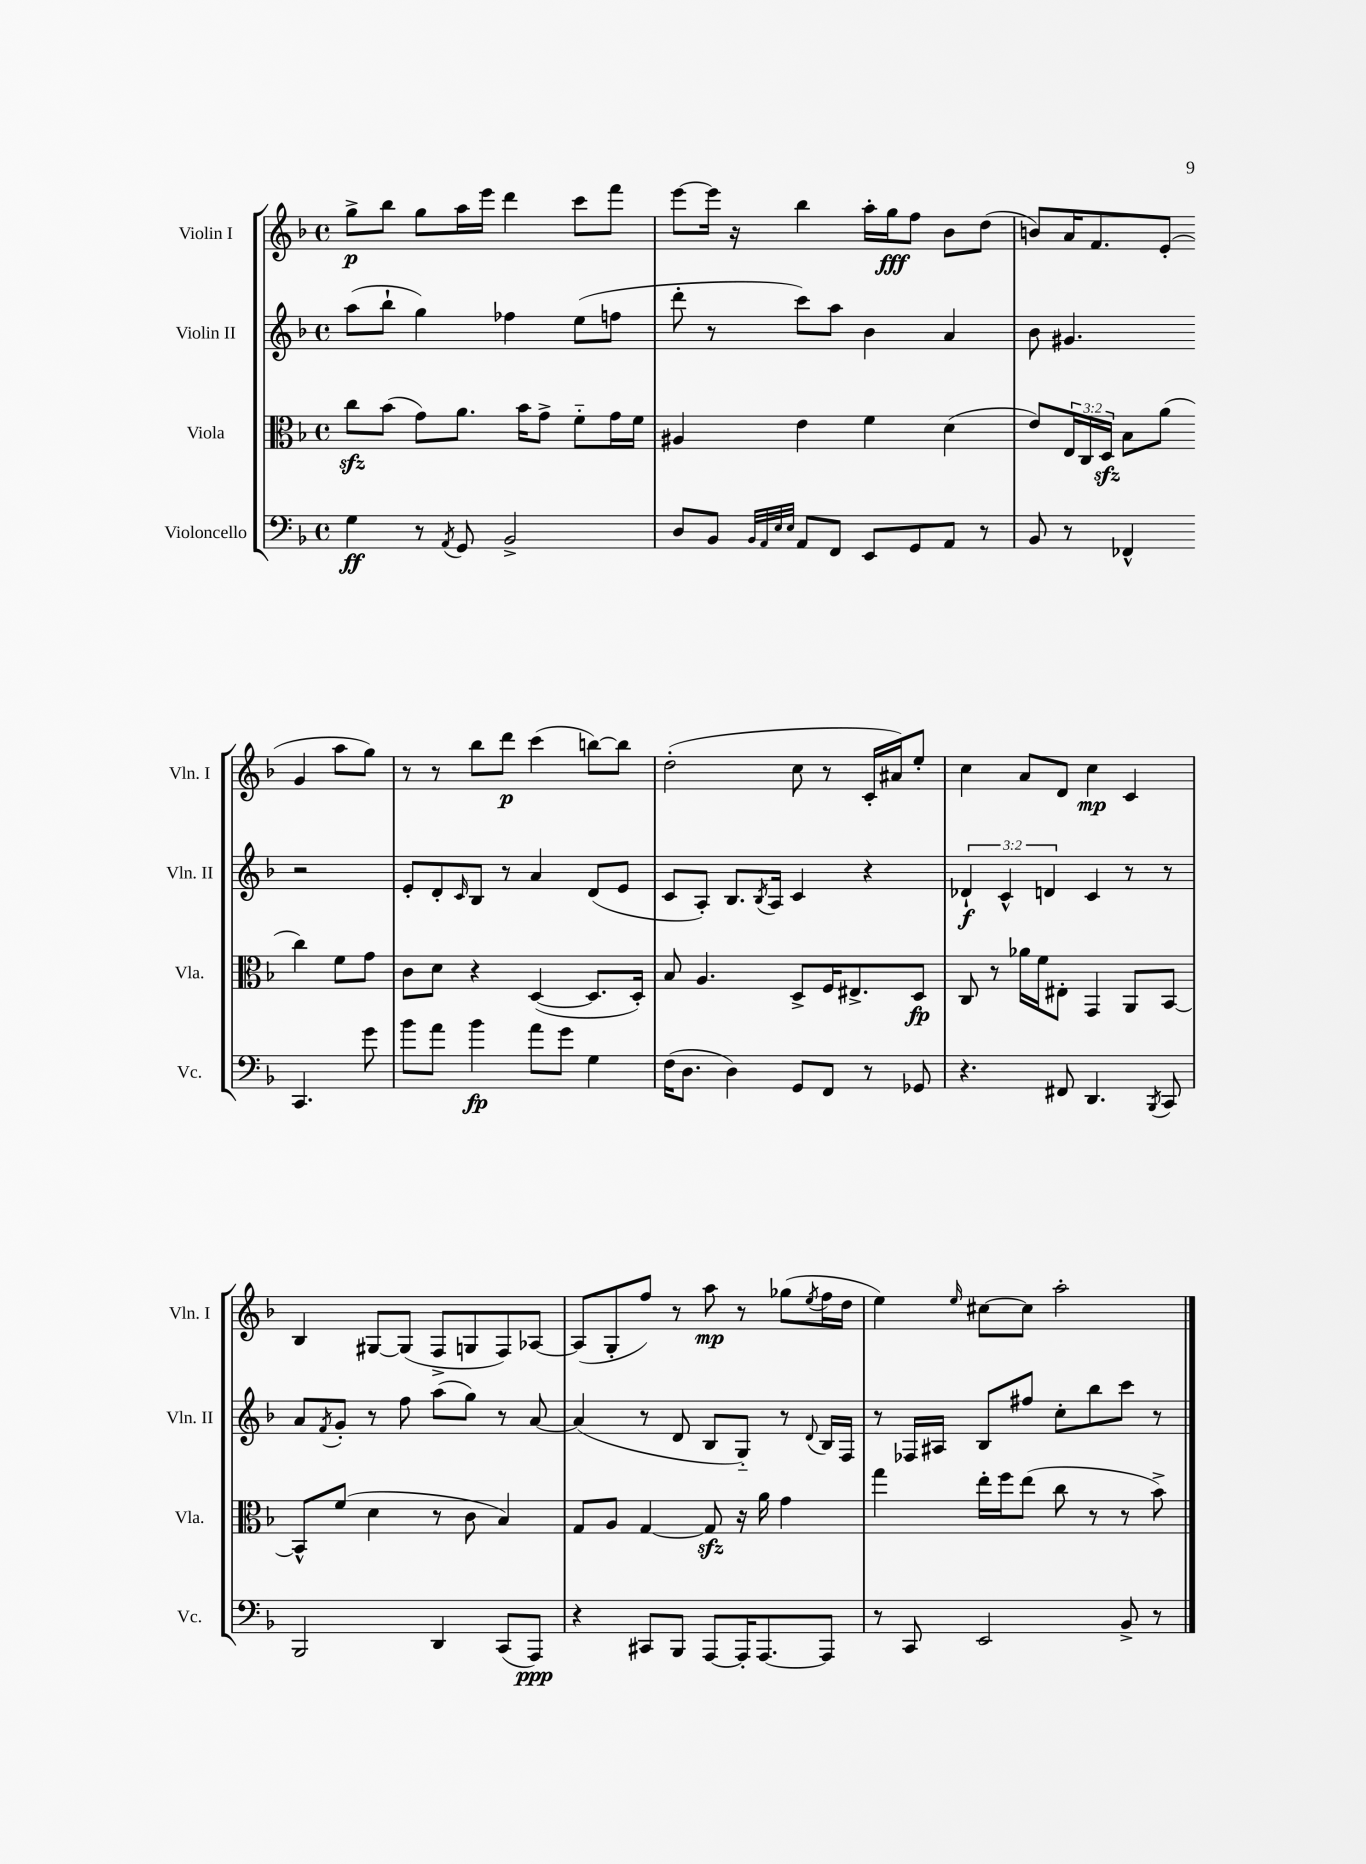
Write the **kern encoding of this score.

**kern	**dynam	**kern	**dynam	**kern	**dynam	**kern	**dynam
*part4	*part4	*part3	*part3	*part2	*part2	*part1	*part1
*staff4	*staff4	*staff3	*staff3	*staff2	*staff2	*staff1	*staff1
*I"Violoncello	*	*I"Viola	*	*I"Violin II	*	*I"Violin I	*
*I'Vc.	*	*I'Vla.	*	*I'Vln. II	*	*I'Vln. I	*
*clefF4	*	*clefC3	*	*clefG2	*	*clefG2	*
*k[b-]	*	*k[b-]	*	*k[b-]	*	*k[b-]	*
*M4/4	*	*M4/4	*	*M4/4	*	*M4/4	*
*met(c)	*	*met(c)	*	*met(c)	*	*met(c)	*
=1	=1	=1	=1	=1	=1	=1	=1
4G\	ff	8cczz\L	.	(8aa\L	.	8gg^\L	p
.	.	(8b-\J	.	8bb-`\J	.	8bb-\J	.
8r	.	8g\L)	.	4gg\)	.	8gg\L	.
8qAA/	.	.	.	.	.	.	.
8GG/	.	8.a\J	.	.	.	16aa\L	.
.	.	.	.	.	.	16eee\JJ	.
2BB-^/	.	.	.	4ff-X\	.	4ddd\	.
.	.	16b-\KL	.	.	.	.	.
.	.	8g^\J	.	.	.	.	.
.	.	8f\L	.	(8ee\L	.	8ccc\L	.
.	.	16g\L	.	8ffn\J	.	8fff\J	.
.	.	16f\JJ	.	.	.	.	.
=2	=2	=2	=2	=2	=2	=2	=2
8D/L	.	4A#X/	.	8ddd'\	.	[8eee\L	.
8BB-/J	.	.	.	8r	.	16eee\Jk]	.
.	.	.	.	.	.	16r	.
32qqBB-/LLL	.	.	.	.	.	.	.
32qqAA/	.	.	.	.	.	.	.
32qqE/	.	.	.	.	.	.	.
32qqE/JJJ	.	.	.	.	.	.	.
8AA/L	.	4e\	.	8ccc\L)	.	4bb-\	.
8FF/J	.	.	.	8aa\J	.	.	.
8EE/L	.	4f\	.	4b-\	.	16aa'\LL	.
.	.	.	.	.	.	16gg\J	fff
8GG/	.	.	.	.	.	8ff\J	.
8AA/J	.	(4d\	.	4a/	.	8b-\L	.
8r	.	.	.	.	.	(8dd\J	.
=3	=3	=3	=3	=3	=3	=3	=3
8BB-/	.	8e/L)	.	8b-\	.	8bn/L)	.
8r	.	24E/L	.	4.g#X/	.	16a/K	.
.	.	24C/	.	.	.	.	.
.	.	.	.	.	.	8.f/	.
.	.	24Dzz/JJ	.	.	.	.	.
4FF-X^^/	.	8B-\L	.	.	.	.	.
.	.	(8a\J	.	.	.	(8e'/J	.
4.CC/	.	4cc\)	.	2r	.	4g/	.
.	.	8f\L	.	.	.	8aa\L	.
8g\	.	8g\J	.	.	.	8gg\J)	.
!!LO:LB:g=z
=4	=4	=4	=4	=4	=4	=4	=4
8b-\L	.	8c\L	.	8e'/L	.	8r	.
8a\J	.	8d\J	.	8d'/	.	8r	.
.	.	.	.	16qqc/	.	.	.
4b-\	fp	4r	.	8B-/J	.	8bb-\L	.
.	.	.	.	8r	.	8ddd\J	p
8a\L	.	([4D/	.	4a/	.	(4ccc\	.
8g\J	.	.	.	.	.	.	.
4G\	.	8.D/L]	.	(8d/L	.	[8bbn\L)	.
.	.	.	.	8e/J	.	8bb\J]	.
.	.	16D'/Jk)	.	.	.	.	.
=5	=5	=5	=5	=5	=5	=5	=5
(16F\KL	.	8B-/	.	8c/L	.	(2dd'\	.
8.D\J	.	.	.	.	.	.	.
.	.	4.A/	.	8A'/J)	.	.	.
4D\)	.	.	.	8.B-/L	.	.	.
.	.	.	.	8qB-/	.	.	.
.	.	.	.	16A/Jk	.	.	.
8GG/L	.	8D^/L	.	4c/	.	8cc\	.
8FF/J	.	16F/K	.	.	.	8r	.
.	.	8.E#X^/	.	.	.	.	.
8r	.	.	.	4r	.	16c'/LL	.
.	.	.	.	.	.	16a#X/J)	.
8GG-X/	.	8D/J	fp	.	.	8ee'/J	.
=6	=6	=6	=6	=6	=6	=6	=6
4.r	.	8C/	.	6d-X`/	f	4cc\	.
.	.	8r	.	.	.	.	.
.	.	.	.	6c^^/	.	.	.
.	.	16a-X\LL	.	.	.	8a/L	.
.	.	16f\J	.	.	.	.	.
.	.	.	.	6dn/	.	.	.
8FF#X/	.	8E#X'\J	.	.	.	8d/J	.
4.DD/	.	4GG/	.	4c/	.	4cc\	mp
.	.	8AA/L	.	8r	.	4c/	.
8qBBB-/	.	.	.	.	.	.	.
8CC/	.	[8BB-/J	.	8r	.	.	.
!!LO:LB:g=z
=7	=7	=7	=7	=7	=7	=7	=7
2BBB-/	.	8BB-^^/L]	.	8a/L	.	4B-/	.
.	.	.	.	8qf/	.	.	.
.	.	(8f/J	.	8g'/J	.	.	.
.	.	4d\	.	8r	.	[8G#X/L	.
.	.	.	.	8ff\	.	(8G#/J]	.
4DD/	.	8r	.	(8aa\L	.	8F^/L	.
.	.	8c\	.	8gg\J)	.	8Gn/	.
(8CC/L	.	4B-/)	.	8r	.	8F/)	.
8AAA/J)	ppp	.	.	[8a/	.	[8A-X/J	.
=8	=8	=8	=8	=8	=8	=8	=8
4r	.	8G/L	.	(4a/]	.	(8A-/L]	.
.	.	8A/J	.	.	.	8G'/	.
8CC#X/L	.	[4G/	.	8r	.	8ff/J)	.
8BBB-/J	.	.	.	8d/	.	8r	.
[8AAA/L	.	8Gzz/]	.	8B-/L	.	8aa\	mp
16AAA'/K]	.	16r	.	8G/J)	.	8r	.
[8.AAA/	.	16a\	.	.	.	.	.
.	.	4g\	.	8r	.	(8gg-X\L	.
.	.	.	.	8qqd/	.	8qee/	.
8AAA/J]	.	.	.	16B-/LL	.	16ff\L	.
.	.	.	.	16F/JJ	.	16dd\JJ	.
=9	=9	=9	=9	=9	=9	=9	=9
8r	.	4gg\	.	8r	.	4ee\)	.
8CC/	.	.	.	16F-X/LL	.	.	.
.	.	.	.	16A#X/JJ	.	.	.
.	.	.	.	.	.	16qqee/	.
2EE/	.	16ee'\LL	.	8B-/L	.	[8cc#X\L	.
.	.	16ff\J	.	.	.	.	.
.	.	(8ee\J	.	8ff#X/J	.	8cc#\J]	.
.	.	8cc\	.	8cc'\L	.	2aa'\	.
.	.	8r	.	8bb-\	.	.	.
8BB-^/	.	8r	.	8ccc\J	.	.	.
8r	.	8b-^\)	.	8r	.	.	.
==	==	==	==	==	==	==	==
*-	*-	*-	*-	*-	*-	*-	*-
